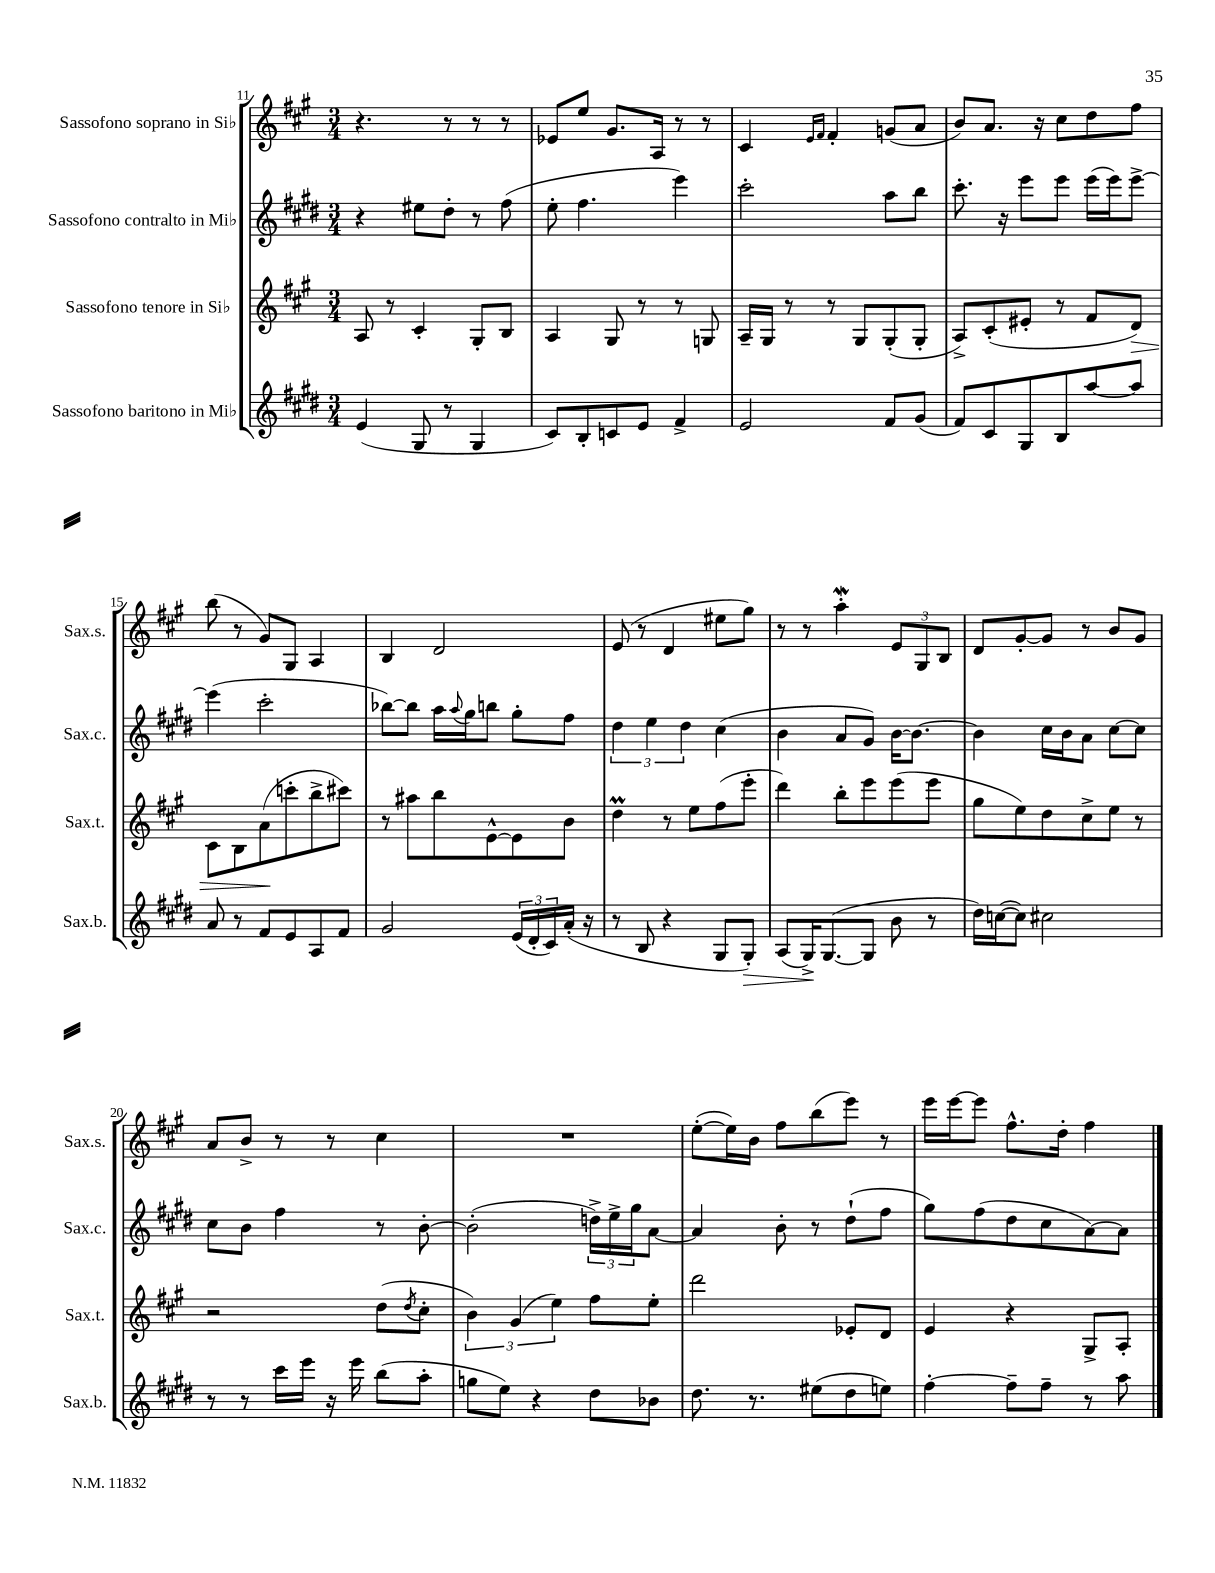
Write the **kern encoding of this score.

**kern	**kern	**kern	**kern
*staff4	*staff3	*staff2	*staff1
*clefG2	*clefG2	*clefG2	*clefG2
*k[f#c#g#d#]	*k[f#c#g#]	*k[f#c#g#d#]	*k[f#c#g#]
*M3/4	*M3/4	*M3/4	*M3/4
(4e	8A	4r	4.r
.	8r	.	.
8G#	4c#'	8ee#	.
8r	.	8dd#'	8r
4G#	8G#'	8r	8r
.	8B	(8ff#	8r
=	=	=	=
8c#)	4A	8ee'	8e-
8B'	.	4.ff#	8ee
8c	8G#	.	8.g#
8e	8r	.	.
.	.	.	16A
4f#^	8r	4eee)	8r
.	8G	.	8r
=	=	=	=
2e	16A~	2ccc#'	4c#
.	16G#	.	.
.	8r	.	.
.	.	.	16qqe
.	.	.	16qqf#
.	8r	.	4f#'
.	8G#	.	.
8f#	(8G#'	8aa	(8g
(8g#	8G#'	8bb	8a
=	=	=	=
8f#)	8A^)	8.ccc#'	8b)
8c#	(8c#'	.	8.a
.	.	16r	.
8G#	8e#'	8eee	.
.	.	.	16r
8B	8r	8eee	8cc#
[8aa	8f#	(16eee	8dd
.	.	16eee)	.
8aa]	8d)	[8eee^	8ff#
=	=	=	=
8a	8c#	(4eee]	(8bb
8r	8B	.	8r
8f#	(8a	2ccc#'	8g#)
8e	8ccc'	.	8G#
8A	8bb^	.	4A
8f#	8ccc#)	.	.
=	=	=	=
2g#	8r	[8bb-)	4B
.	8aa#	8bb-]	.
.	8bb	16aa	2d
.	.	8qqaa	.
.	.	16gg#	.
.	[8e^^	8bb	.
(24e	8e]	8gg#'	.
24d#'	.	.	.
24c#)	.	.	.
(16a'	8b	8ff#	.
16r	.	.	.
=	=	=	=
8r	4dd	6dd#	(8e
8B	.	.	8r
.	.	6ee	.
4r	8r	.	4d
.	.	6dd#	.
.	8ee	.	.
8G#	(8ff#	(4cc#	8ee#
8G#')	8eee'	.	8gg#)
=	=	=	=
(8A	4ddd)	4b	8r
16G#^)	.	.	8r
([8.G#	.	.	.
.	8bb'	8a	4aa'
8G#]	8eee	8g#)	.
8b	(8eee	[16b	12e
.	.	8.b_	.
.	.	.	12G#
8r	8eee	.	.
.	.	.	12B
=	=	=	=
16dd#)	8gg#	4b]	8d
([16cc	.	.	.
8cc])	8ee)	.	[8g#'
2cc#	8dd	16cc#	8g#]
.	.	16b	.
.	8cc#^	8a	8r
.	8ee	[8cc#	8b
.	8r	8cc#]	8g#
=	=	=	=
8r	2r	8cc#	8a
8r	.	8b	8b^
16ccc#	.	4ff#	8r
16eee	.	.	.
16r	.	.	8r
16eee	.	.	.
(8bb	(8dd	8r	4cc#
.	8qdd	.	.
8aa'	8cc#'	[8b'	.
=	=	=	=
8gg	6b)	(2b']	2.r
8ee)	.	.	.
.	(6g#	.	.
4r	.	.	.
.	6ee)	.	.
8dd#	8ff#	24dd^)	.
.	.	24ee^	.
.	.	24gg#	.
8b-	8ee'	[8a	.
=	=	=	=
8.dd#	2ddd	4a]	([8ee'
.	.	.	16ee])
8.r	.	.	16b
.	.	8b'	8ff#
(8ee#	.	8r	(8bb
8dd#	8e-'	(8dd#`	8eee)
8ee)	8d	8ff#	8r
=	=	=	=
[4ff#'	4e	8gg#)	16eee
.	.	.	[16eee
.	.	(8ff#	8eee]
8ff#~]	4r	8dd#	8.ff#^^
8ff#~	.	8cc#	.
.	.	.	16dd'
8r	8G#^	[8a)	4ff#
8aa	8A'	8a]	.
==	==	==	==
*-	*-	*-	*-
